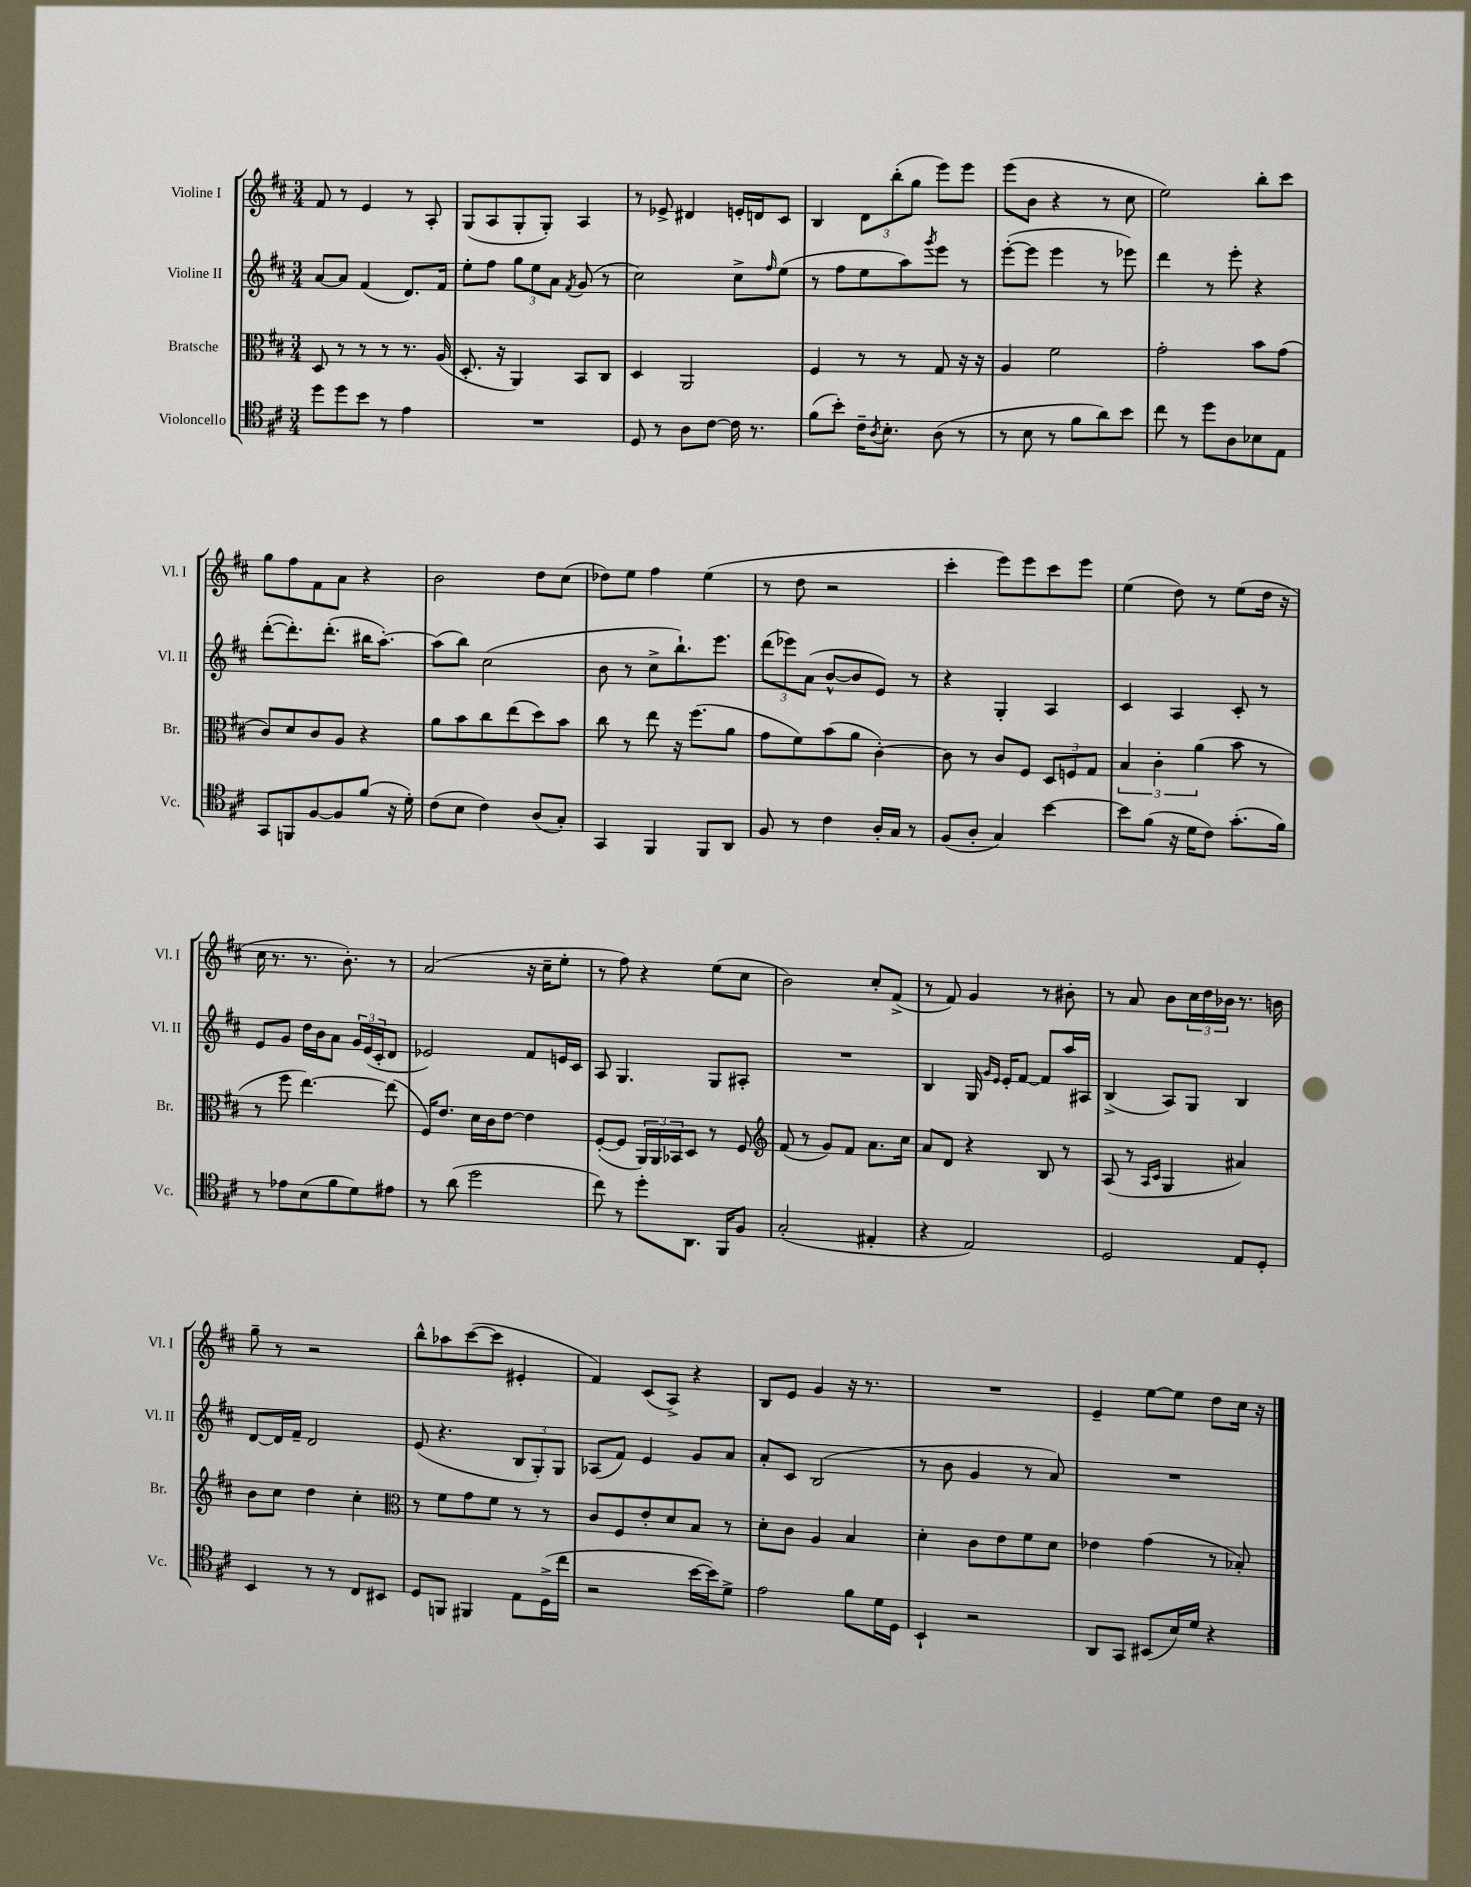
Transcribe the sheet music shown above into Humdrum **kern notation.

**kern	**kern	**kern	**kern
*staff4	*staff3	*staff2	*staff1
*clefC4	*clefC3	*clefG2	*clefG2
*k[f#c#]	*k[f#c#]	*k[f#c#]	*k[f#c#]
*M3/4	*M3/4	*M3/4	*M3/4
8dd	8D	[8a	8f#
8dd	8r	8a]	8r
8b	8r	(4f#	4e
8r	8r	.	.
4e	8.r	8.d)	8r
.	.	.	8A'
.	(16A	16f#	.
=	=	=	=
2.r	8.D'	8ee'	(8G
.	.	8ff#	8A
.	16r	.	.
.	4AA)	12gg	8G'
.	.	12ee	.
.	.	.	8G')
.	.	12a	.
.	.	8qf#	.
.	8BB	(8g	4A
.	8C#	8r	.
=	=	=	=
8D	4D	2cc#)	8r
8r	.	.	8e-^
8A	2AA	.	4d#
[8c#	.	.	.
16c#]	.	8cc#^	16e'
8.r	.	.	16d
.	.	16qqff#	.
.	.	(8ee	8c#
=	=	=	=
(8f#	4F#	8r	4B
8b')	.	8ff#	.
16c#~	8r	8ee	12d
8qA	.	.	.
8.B'	.	.	.
.	.	.	(12bb'
.	8r	8aa)	.
.	.	.	12gg
.	.	8qggg	.
(8A	8G	8eee	8eee)
8r	16r	8r	8eee
.	16r	.	.
=	=	=	=
8r	4A	([8eee'	(8eee
8B	.	8eee]	8b
8r	2f#	4eee	4r
8f#	.	.	.
8a)	.	8r	8r
8b	.	8eee-)	8cc#
=	=	=	=
8cc#	2g'	4ddd	2ee)
8r	.	.	.
8dd	.	8r	.
8A	.	8eee'	.
8B-	8b	4r	8bb'
8E	(8g	.	8ccc#
=	=	=	=
8GG	8c#)	([8ddd'	8gg
8FF	8d	8.ddd'])	8ff#
[8F#	8c#	.	8f#
.	.	(8.ddd'	.
8F#]	8A	.	8a
(8f#	4r	16bb#	4r
.	.	[8.aa')	.
16r	.	.	.
16d')	.	.	.
=	=	=	=
(8c#	8a	(8aa]	2b
8B	8b	8bb)	.
4c#)	8cc#	(2cc#	.
.	(8ee	.	.
(8A	8dd)	.	8dd
8G')	8b	.	(8cc#
=	=	=	=
4GG	8cc#	8b	8dd-)
.	8r	8r	8ee
4FF#	8ee	8cc#^	4ff#
.	16r	8.bb`)	.
.	(8.ff#	.	.
8FF#	.	.	(4ee
.	.	8.eee	.
8AA	8a	.	.
=	=	=	=
8F#	8g	(12ddd	8r
.	.	12eee-)	.
8r	8f#)	.	8dd
.	.	(12a	.
4c#	(8b	[8b^^	2r
.	8a	8b]	.
16A'	[4c#')	8e)	.
16G	.	.	.
8r	.	8r	.
=	=	=	=
(8F#	8c#]	4r	4ccc#'
8A'	8r	.	.
4G)	8c#	4G'	8eee)
.	8F#	.	8eee
[4b	12D	4A	8ccc#
.	12F	.	.
.	.	.	8eee
.	12G	.	.
=	=	=	=
8b]	6B	4c#	(4ee
(8f#	.	.	.
.	6c#'	.	.
16r	.	4A	8dd)
16d	.	.	.
.	(6a	.	.
8c#)	.	.	8r
(8.g'	8b	8c#'	(8ee
.	8r	8r	16dd
16f#)	.	.	16r
=	=	=	=
8r	8r	8e	16cc#
.	.	.	8.r
8e-	8ff#	8g	.
(8B	[4.ee)	16dd	8.r
.	.	16b	.
8f#	.	8a	.
.	.	.	8.b')
8d)	.	24g	.
.	.	(24e	.
.	.	24c#'	.
8e#	(8ee]	8d	8r
=	=	=	=
8r	16F#)	2e-)	(2a
.	8.e	.	.
(8a	.	.	.
2dd	16d	.	.
.	16c#	.	.
.	[8e	.	.
.	4e]	8f#	16r
.	.	.	16cc#~
.	.	16e	8ee'
.	.	16c#	.
=	=	=	=
8cc#)	([8F#'	8A	8r
8r	8F#]	4.G	8ff#)
8dd'	24AA)	.	4r
.	24AA	.	.
.	24BB-	.	.
8.AA	8D	.	.
.	8r	8G	(8ee
16FF#	.	.	.
8F#	8F#	8A#'	8cc#
=	=	=	=
*	*clefG2	*	*
(2G'	(8f#	2.r	2b)
.	8r	.	.
.	8g)	.	.
.	8f#	.	.
4E#'	8.a	.	8cc#'
.	.	.	(8f#^
.	16cc#	.	.
=	=	=	=
4r	8a	4B	8r
.	8d	.	8f#)
2E)	4r	16G	4g
.	.	16qqg	.
.	.	16qqe	.
.	.	16e'	.
.	.	[8f#	.
.	8B	8f#]	8r
.	8r	16aa	8b#'
.	.	16A#	.
=	=	=	=
2D	(8A	(4B^	8r
.	8r	.	8a
.	16qqA	.	.
.	16qqc#	.	.
.	4G	8A)	8b
.	.	8G	24cc#
.	.	.	24dd
.	.	.	24b-
8E	4a#)	4B	8.r
8D'	.	.	.
.	.	.	16b
=	=	=	=
4BB	8b	[8d	8gg~
.	8cc#	16d]	8r
.	.	16f#~	.
8r	4dd	2d	2r
8r	.	.	.
8C#	4cc#'	.	.
8BB#	.	.	.
=	=	=	=
*	*clefC3	*	*
8D	8r	(8e	8bb^^
8FF	8f#	4.r	8aa-
4FF#	8g	.	([8ccc#
.	8f#	.	8ccc#]
8E	8r	12B	4e#'
.	.	12G')	.
(16D^	8r	.	.
.	.	12G	.
16cc#	.	.	.
=	=	=	=
2r	8c#	(8A-	4f#)
.	8F#	8f#)	.
.	8e'	4e	(8c#
.	8d	.	8A^)
[16b	8B	8g	4r
16b])	.	.	.
8d^	8r	8a	.
=	=	=	=
2e	8d'	8a'	8B
.	8c#	8c#	8e
.	4A	(2B	4g
8f#	4B	.	16r
.	.	.	8.r
16d	.	.	.
16D	.	.	.
=	=	=	=
4BB`	4d'	8r	2.r
.	.	8b	.
2r	8c#	4g	.
.	8e	.	.
.	8f#	8r	.
.	8d	8a)	.
=	=	=	=
8AA	4e-	2.r	4e~
8GG	.	.	.
(8BB#	(4g	.	[8ee
16B)	.	.	8ee]
16d	.	.	.
4r	8r	.	8dd
.	8B-')	.	16cc#
.	.	.	16r
==	==	==	==
*-	*-	*-	*-
